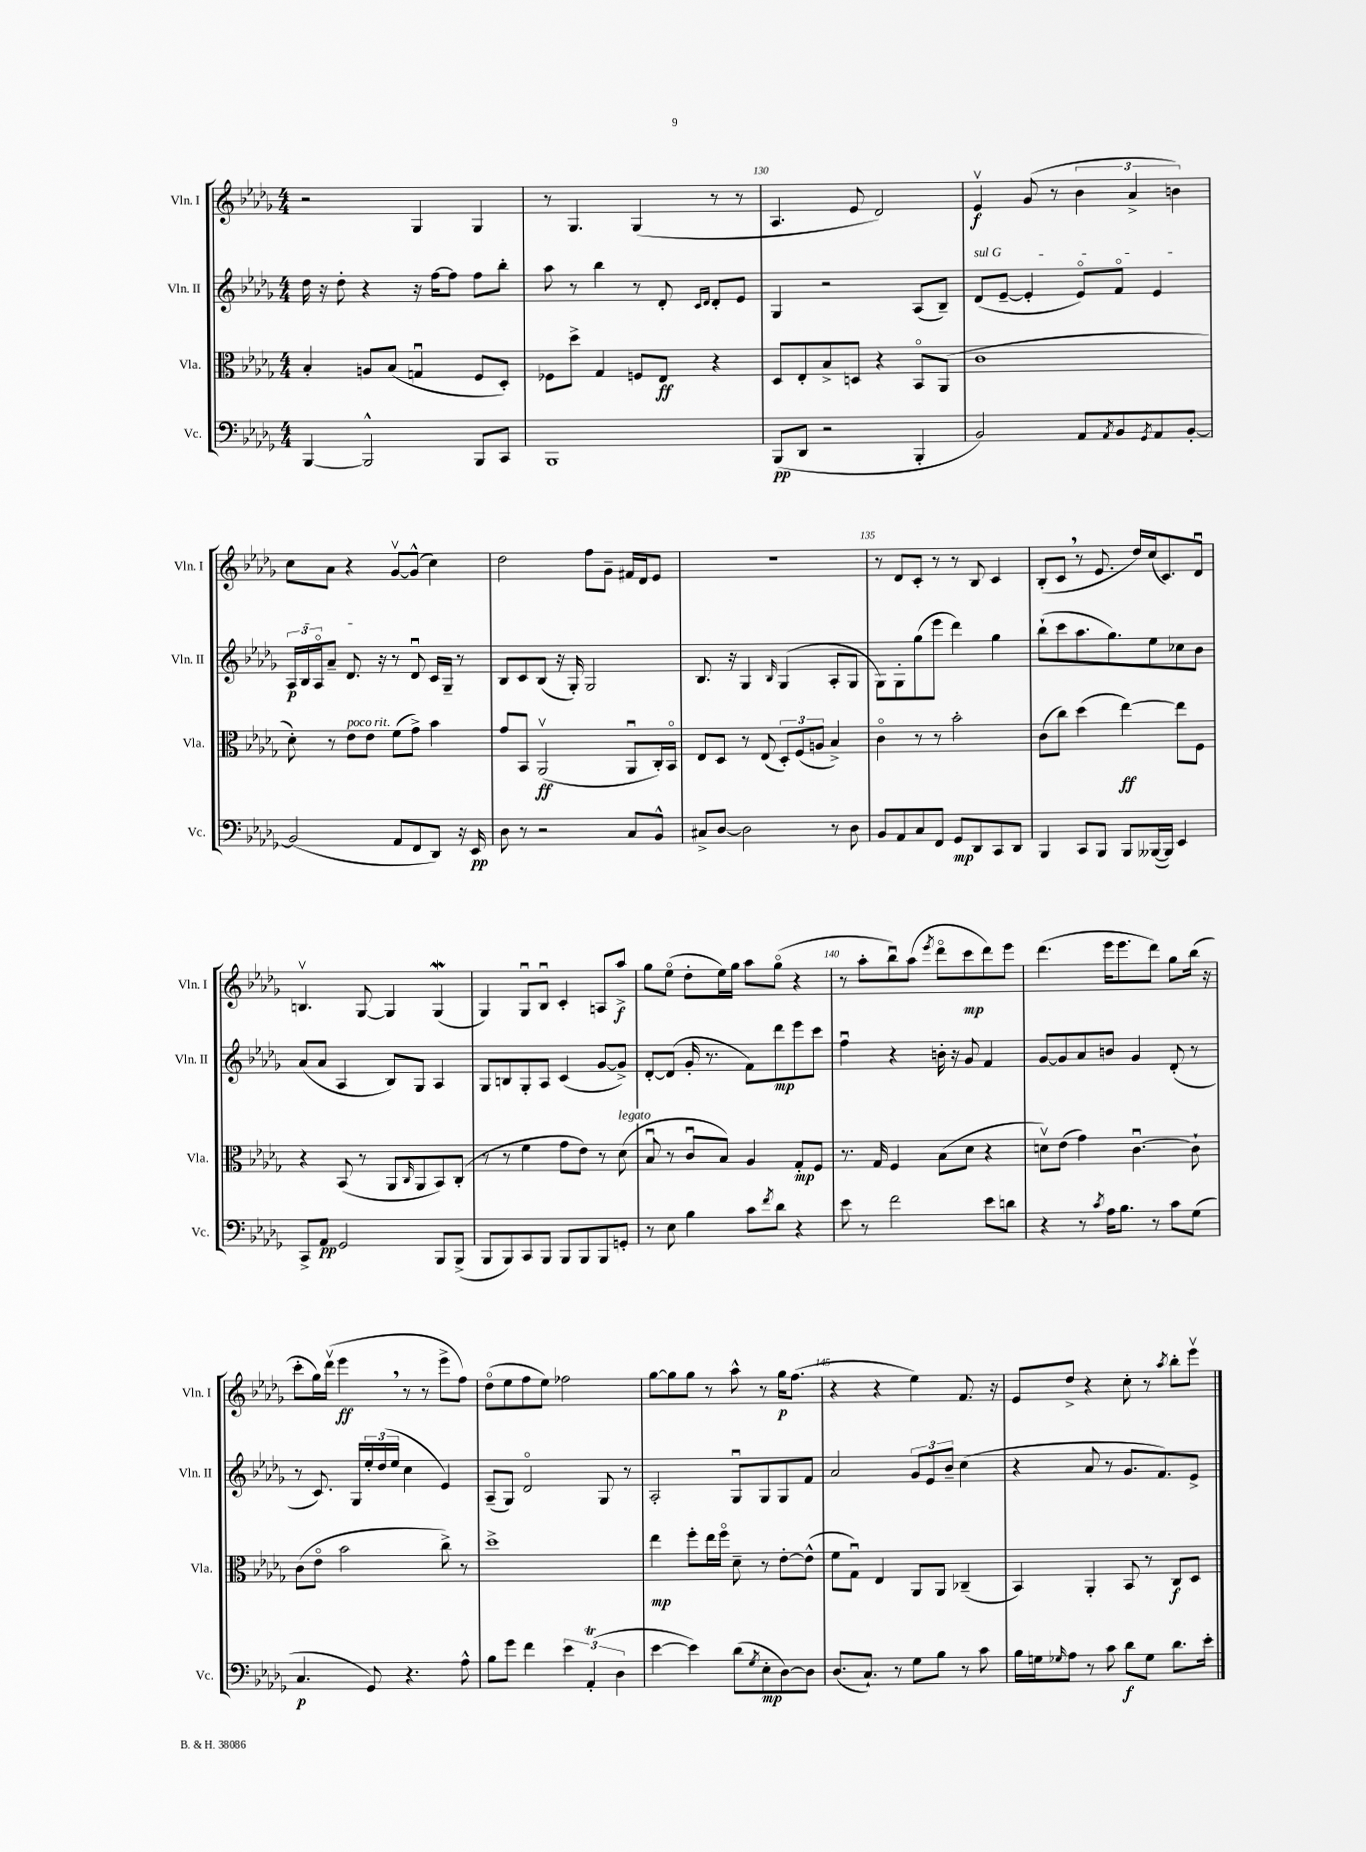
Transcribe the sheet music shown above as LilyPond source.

<<
\new StaffGroup <<
\new Staff = "s0" \with { instrumentName = "Vln. I" shortInstrumentName = "Vln. I" } {
    \clef treble \key des \major \numericTimeSignature \time 4/4
    r2 ges4 ges4 |
    r8 ges4. ges4( r8 r8 |
    aes4. ees'8 des'2) |
    ees'4\upbow\f ges'8( r8 \tuplet 3/2 { bes'4 aes'4-> b'4) } |
    c''8 aes'8 r4 ges'8~\upbow ges'8-^( c''4) |
    des''2 f''8 ges'8-- fis'16 des'16 ees'8 |
    R1 |
    r8 des'8 c'8-. r8 r8 bes8 c'4 |
    bes8-.( c'8 \breathe r8 ees'8. des''16) c''16( c'8.) des'8\downbow |
    b4.\upbow ges8~ ges4 ges4\mordent( |
    ges4) ges8\downbow bes8\downbow c'4-. a8 aes''8->\f |
    ges''8 ees''8\flageolet( des''8-. ees''16) ges''16 aes''8 ges''8\flageolet( r4 |
    r8 aes''8-. bes''8\downbow) aes''8( \acciaccatura { ees'''8 } des'''8\flageolet c'''8\mp des'''8) ees'''8 |
    des'''4.( ees'''16 ees'''8. des'''8) ges''8 bes''16( r16 |
    c'''8-. ges''16) des'''16\upbow( ees'''4\ff \breathe r8 r8 ees'''8-> f''8) |
    des''8\flageolet( ees''8 f''8 ees''8) fes''2 |
    ges''8~ ges''8 ges''8 r8 aes''8-^ r8 ges''16\p f''8.( |
    r4 r4 ees''4) f'8. r16 |
    ees'8 des''8-> r4 c''8-. r8 \acciaccatura { aes''8 } bes''8-. ees'''8\upbow \bar "|." |
}
\new Staff = "s1" \with { instrumentName = "Vln. II" shortInstrumentName = "Vln. II" } {
    \clef treble \key des \major \numericTimeSignature \time 4/4
    des''16 r16 des''8-. r4 r16 f''16~ f''8 f''8 bes''8-. |
    aes''8 r8 bes''4 r8 des'8-. \grace { c'16 des'16 } des'8-. ees'8 |
    ges4 r2 aes8( bes8--) |
    \once \override TextSpanner.bound-details.left.text = \markup { \italic "sul G" } des'8\startTextSpan( ees'8~-- ees'4-. ees'8\flageolet) f'8\flageolet ees'4 |
    \tuplet 3/2 { aes16\p bes16 aes16\flageolet } aes'8-- des'8.\stopTextSpan r16 r8 des'8\downbow c'16 ges16-- r8 |
    bes8 c'8 bes8( r16 ges16-.) ges2 |
    bes8. r16 ges4 \grace { bes16 } ges4( aes8-. ges8 |
    ges8) ges8-. ges''8( ees'''8 des'''4) ges''4 |
    bes''8-!( c'''8 aes''8. ges''8.) ees''8 ces''8 bes'8 |
    aes'8( aes'8 aes4 bes8) ges8 aes4 |
    ges8 b8 ges8-. aes8 c'4( ges'8~ ges'8->) |
    des'8~-. des'8( ges'16-. r8. f'8) des'''8\mp ees'''8 c'''8 |
    f''4\downbow r4 b'16-. r16 ges'8 f'4 |
    ges'8~ ges'8 aes'8 b'8 ges'4 des'8-.( r8 |
    r8 c'8.) ges16 \tuplet 3/2 { ees''16-. des''16( ees''16 } c''4 ees'4) |
    aes8--( ges8) des'2\flageolet ges8 r8 |
    aes2-. ges8\downbow ges8 ges8 f'8 |
    aes'2 \tuplet 3/2 { ges'8 ees'8 bes'8-- } c''4( |
    r4 aes'8 r8 ges'8. f'8.) ees'8-> \bar "|." |
}
\new Staff = "s2" \with { instrumentName = "Vla." shortInstrumentName = "Vla." } {
    \clef alto \key des \major \numericTimeSignature \time 4/4
    bes4-. a8 bes8( g4\downbow f8 des8-.) |
    fes8 des''8-> ges4 f8 ees8\ff r4 |
    des8 ees8-. bes8-> d8 r4 bes,8\flageolet aes,8( |
    c'1 |
    des'8-.) r8 ees'8^\markup { \italic "poco rit." } ees'8 f'8( ges'8->) bes'4 |
    ges'8 bes,8 aes,2\upbow\ff( aes,8\downbow c16-.) bes,16\flageolet |
    ees8 des8 r8 ees8( \tuplet 3/2 { des8-.) f8( a8 } bes4->) |
    c'4\flageolet r8 r8 bes'2-. |
    c'8( c''8) des''4( ees''4~\ff) ees''8 f8 |
    r4 bes,8( r8 aes,8 \grace { c16 } aes,8 bes,8) c8-.( |
    r8 r8 f'4 ges'8 ees'8) r8 des'8^\markup { \italic "legato" }( |
    bes8\downbow r8 c'8\downbow bes8) aes4 ges8-.\mp f8 |
    r8. ges16 f4 bes8( des'8 r4 |
    d'8\upbow) ees'8( ges'4) c'4.~\downbow c'8-! |
    c'8( ees'8\flageolet bes'2 c''8->) r8 |
    des''1-> |
    ees''4\mp f''8-. ees''16 f''16\flageolet des'8-- r8 ees'8~-. ees'8-^( |
    f'8 ges8\downbow) ees4 aes,8 aes,8 ces4--( |
    bes,4) aes,4-. bes,8 r8 c8\f des8 \bar "|." |
}
\new Staff = "s3" \with { instrumentName = "Vc." shortInstrumentName = "Vc." } {
    \clef bass \key des \major \numericTimeSignature \time 4/4
    bes,,4~ bes,,2-^ bes,,8 c,8 |
    bes,,1 |
    bes,,8\pp( des,8 r2 bes,,4-. |
    bes,2) aes,8 \acciaccatura { aes,8 } bes,8 \acciaccatura { ges,8 } aes,8 bes,8~-. |
    bes,2( aes,8 f,8 des,8) r16 ees,16\pp |
    des8 r8 r2 c8 bes,8-^ |
    cis8-> des8~ des2 r8 des8 |
    bes,8 aes,8 c8 f,8 ges,8\mp des,8 c,8 des,8 |
    bes,,4 c,8 bes,,8 bes,,8 beses,,16~( beses,,16) ees,4 |
    c,8-> aes,8\pp ges,2 bes,,8 bes,,8->( |
    bes,,8 bes,,8) c,8 bes,,8 bes,,8 bes,,8 bes,,8 g,8-. |
    r8 ees8 bes4 c'8 \acciaccatura { f'8 } des'8 r4 |
    ees'8 r8 f'2 ees'8 d'8 |
    r4 r8 \acciaccatura { c'8 } aes16 bes8. r8 c'8 ges8( |
    c4.\p ges,8) r4. aes8-^ |
    bes8 ges'8 f'4 \tuplet 3/2 { ees'4 aes,4-.\trill( des4 } |
    ees'4~ ees'4) des'8( \acciaccatura { ges8 } ees8-.\mp des8~) des8 |
    des8.( c8.-!) r8 ges8 bes8 r8 c'8 |
    bes16 g16 \grace { ges16 } aes8 r8 c'8 des'8\f ges8 des'8. ees'16-. \bar "|." |
}
>>
>>
\layout { \context { \Score currentBarNumber = #128 \override BarNumber.break-visibility = ##(#f #t #t) barNumberVisibility = #(every-nth-bar-number-visible 5) } }
